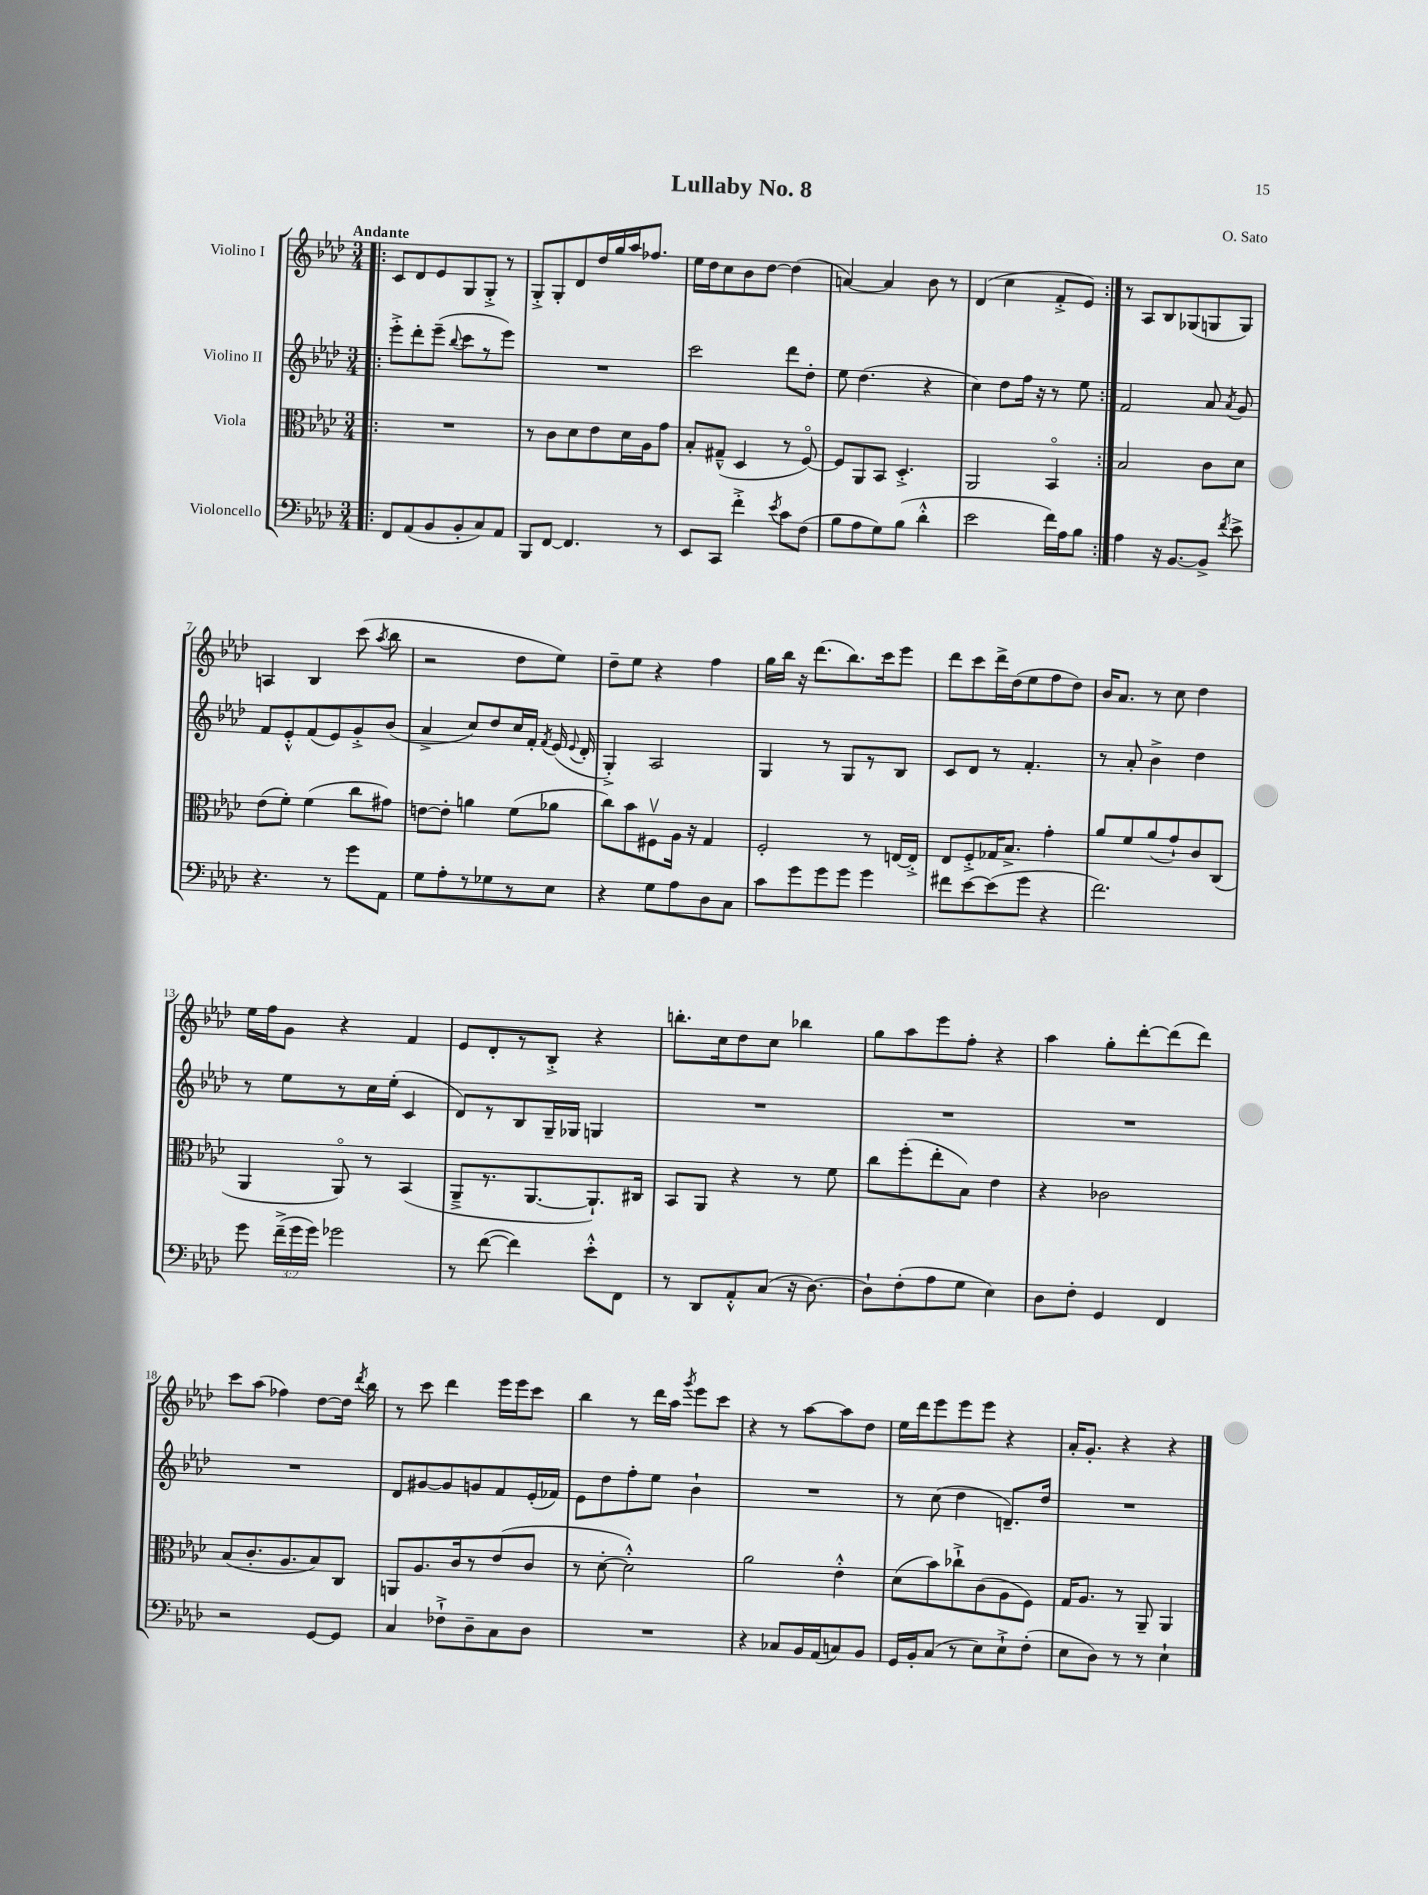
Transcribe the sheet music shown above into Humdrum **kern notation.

**kern	**kern	**kern	**kern
*part4	*part3	*part2	*part1
*staff4	*staff3	*staff2	*staff1
*I"Violoncello	*I"Viola	*I"Violino II	*I"Violino I
*clefF4	*clefC3	*clefG2	*clefG2
*k[b-e-a-d-]	*k[b-e-a-d-]	*k[b-e-a-d-]	*k[b-e-a-d-]
*M3/4	*M3/4	*M3/4	*M3/4
=1!|:	=1!|:	=1!|:	=1!|:
!	!	!	!LO:TX:a:B:t=Andante
8FF/L	2.r	8eee-'^\L	8c/L
(8AA-/	.	8ddd-'\	8d-/
8BB-/	.	(8eee-~\J	8e-/
.	.	8qqbb-/	.
8BB-'/	.	8ccc\L	8G/
8C/)	.	8r	8G'^/J
8AA-/J	.	8eee-\J)	8r
=2	=2	=2	=2
8BBB-/L	8r	2.r	8G'^/L
[8FF/J	8c\L	.	8G'/
4.FF/]	8d-\	.	8d-/
.	8e-\	.	16dd-/L
.	.	.	16gg/
.	16d-\L	.	16aa-/J
.	16A-\J	.	8.ff-X/J
8r	8g\J	.	.
=3	=3	=3	=3
8EE-/L	8B-'/L	2ccc\	16ee-\LL
.	.	.	16dd-\J
8CC/J	(8G#X~^^/J	.	8cc\
4f'^\	4D-/	.	8b-\
.	.	.	[8dd-\J
8qe-/	.	.	.
8c\L	8r	8ddd-\L	(4dd-\]
(8F\J	[8F/)	8dd-'\J	.
=4	=4	=4	=4
8B-\L	8F/L]	8ee-\	[4an/)
8A-\	8AA-/	(4.dd-\	.
8G\)	8BB-/J	.	4a/]
(8B-\J	4.D-'^/	.	.
4d-'^^\	.	4r	8b-\
.	.	.	8r
=5	=5	=5	=5
2e-\	2AA-/	4cc\)	(4d-/
.	.	8dd-\L	4cc\
.	.	16ff\Jk	.
.	.	16r	.
16f\LL)	4BB-/	8r	8f'^/L
16A-\J	.	.	.
8B-\J	.	8ee-\	8e-/J)
=6:|!	=6:|!	=6:|!	=6:|!
4A-\	2B-/	2f/	8r
.	.	.	8A-/L
16r	.	.	8B-/
[8.BB-/L	.	.	.
.	.	.	(8G-X/
8BB-^/J]	8c\L	8a-/	8Gn/
8qf/	.	8qa-/	.
8e-^\	8d-\J	8g/	8G/J)
!!LO:LB:g=z
=7	=7	=7	=7
4.r	(8e-\L	8f/L	4An/
.	8f'\J)	8e-'^^/	.
.	(4f\	(8f/	4B-/
8r	.	8e-/)	.
8g\L	8cc\L	8g'^/	(8ccc\
.	.	.	8qaa-/
8AA-\J	8g#X\J)	(8b-/J	8bb-\
=8	=8	=8	=8
8G\L	[8en\L	4a-^/	2r
8A-'\	8e'\J]	.	.
8r	4an\	8cc/L)	.
8G-X\	.	8dd-/	.
8r	(8f\L	16cc/L	8dd-\L
.	.	16f'/JJ	.
.	.	8qf/	.
8E-\J	8a-X\J	(16e-/	8ee-\J)
.	.	8qqe-/	.
.	.	16d-'/	.
=9	=9	=9	=9
4r	8cc\L)	4G'^/)	8dd-~\L
.	8b-\	.	8ee-\J
8G\L	8F#Xv\	2A-/	4r
8A-\	16A-\Jk	.	.
.	16r	.	.
8D-\	4G/	.	4ff\
8C\J	.	.	.
=10	=10	=10	=10
8c\L	2F'/	4G/	16gg\LL
.	.	.	16bb-\JJ
8g\	.	.	16r
.	.	.	(8.ddd-\L
8g\	.	8r	.
8g\J	.	8G/L	8.bb-\)
4g\	8r	8r	.
.	.	.	16ccc\k
.	[16En/LL	8B-/J	8eee-\J
.	16E'^/JJ]	.	.
=11	=11	=11	=11
8f#X\L	8E-/L	8c/L	8ddd-\L
[8e-\	8F'^/	8d-/J	8ccc\
(8e-\]	16G-X/K	8r	16ddd-^\L
.	8.B-^/J	.	(16dd-\J
8g\J	.	4.f'/	8ee-\
4r	4g'\	.	8ff\
.	.	.	8dd-\J)
=12	=12	=12	=12
2.f\)	8a-/L	8r	16b-/KL
.	.	.	8.a-/J
.	8f/	8a-'/	.
.	(8a-/	4b-^\	8r
.	8g`/)	.	8cc\
.	8c/	4dd-\	4dd-\
.	(8C/J	.	.
!!LO:LB:g=z
=13	=13	=13	=13
8g\	4AA-/	8r	16ee-\LL
.	.	.	16ff\J
(24f~^\LL	.	8ee-\L	8g\J
24g\	.	.	.
24g\JJ)	.	.	.
2g-X\	8AA-/)	8r	4r
.	8r	16cc\L	.
.	.	(16ee-'\JJ	.
.	(4BB-/	4c/	4f/
=14	=14	=14	=14
8r	8AA-~^/L	8d-/L)	8e-/L
([8f\	8.r	8r	8d-'/
4f\])	.	8B-/	8r
.	[8.AA-/	.	.
.	.	16G~/L	8B-'^/J
.	.	16G-X/JJ	.
8e-'^^\L	8.AA-`/])	4Gn/	4r
8FF\J	.	.	.
.	16C#X/Jk	.	.
=15	=15	=15	=15
8r	8BB-/L	2.r	8.bbn'\L
8DD-/L	8AA-/J	.	.
.	.	.	16cc\k
8AA-'^^/	4r	.	8dd-\
(8C/J	.	.	8cc\J
16r	8r	.	4bb-X\
[8.D-\)	.	.	.
.	8f\	.	.
=16	=16	=16	=16
8D-`\L]	8cc\L	2.r	8gg\L
(8F'\	(8ff'\	.	8aa-\
8A-\	8ee-'\	.	8eee-\
8G\J	8B-\J)	.	8ff'\J
4E-\)	4e-\	.	4r
=17	=17	=17	=17
8D-\L	4r	2.r	4aa-\
8F'\J	.	.	.
4GG/	2c-X\	.	8gg'\L
.	.	.	[8ddd-'\
4FF/	.	.	(8ddd-\]
.	.	.	8ddd-\J)
!!LO:LB:g=z
=18	=18	=18	=18
2r	(8B-/L	2.r	8ccc\L
.	8.c'/	.	(8aa-\J
.	.	.	4ff-X\)
.	8.A-/	.	.
[8GG/L	8B-/)	.	[8dd-\L
8GG/J]	8C/J	.	16dd-\Jk]
.	.	.	8qddd-/
.	.	.	16bb-\
=19	=19	=19	=19
4C/	8AAn/L	8d-/L	8r
.	8.A-/	[8g#X/	8ccc\
8F-X`^\L	.	8g#/]	4ddd-\
.	16c/k	.	.
8D-~\	8r	8gn/	.
8C\	(8e-/	8f/	16eee-\LL
.	.	.	16eee-\J
8D-\J	8c/J	(16e-'/L	8ccc\J
.	.	16f-X/JJ)	.
=20	=20	=20	=20
2.r	8r	8e-\L	4bb-\
.	[8d-'\	8dd-\	.
.	2d-'^^\])	8ff'\	8r
.	.	8ee-\J	16ddd-\LL
.	.	.	16aa-\JJ
.	.	.	8qggg/
.	.	4b-`\	8eee-\L
.	.	.	8ccc\J
=21	=21	=21	=21
4r	2a-\	2.r	4r
8C-X/L	.	.	8r
16BB-/L	.	.	[8aa-\L
(16AA-/J	.	.	.
8Cn/)	4e-'^^\	.	8aa-\]
8BB-/J	.	.	8dd-\J
=22	=22	=22	=22
16GG/LL	(8d-\L	8r	16ee-\LL
16BB-'/J	.	.	16ddd-\J
(8C/J	8b-\)	(8cc\	8eee-\
8r	8cc-X`^\	4dd-\	8eee-\
8E-\L)	(8c\	.	8eee-\J
8E-`^\	8A-\	8.dn~/L)	4r
(8F'\J	8F\J)	.	.
.	.	16dd-/Jk	.
=23	=23	=23	=23
8E-\L	16G/KL	2.r	16a-'/KL
.	8.A-/J	.	8.g'/J
8D-\J)	.	.	.
8r	8r	.	4r
8r	8AA-~/	.	.
4E-`\	4AA-/	.	4r
==	==	==	==
*-	*-	*-	*-
